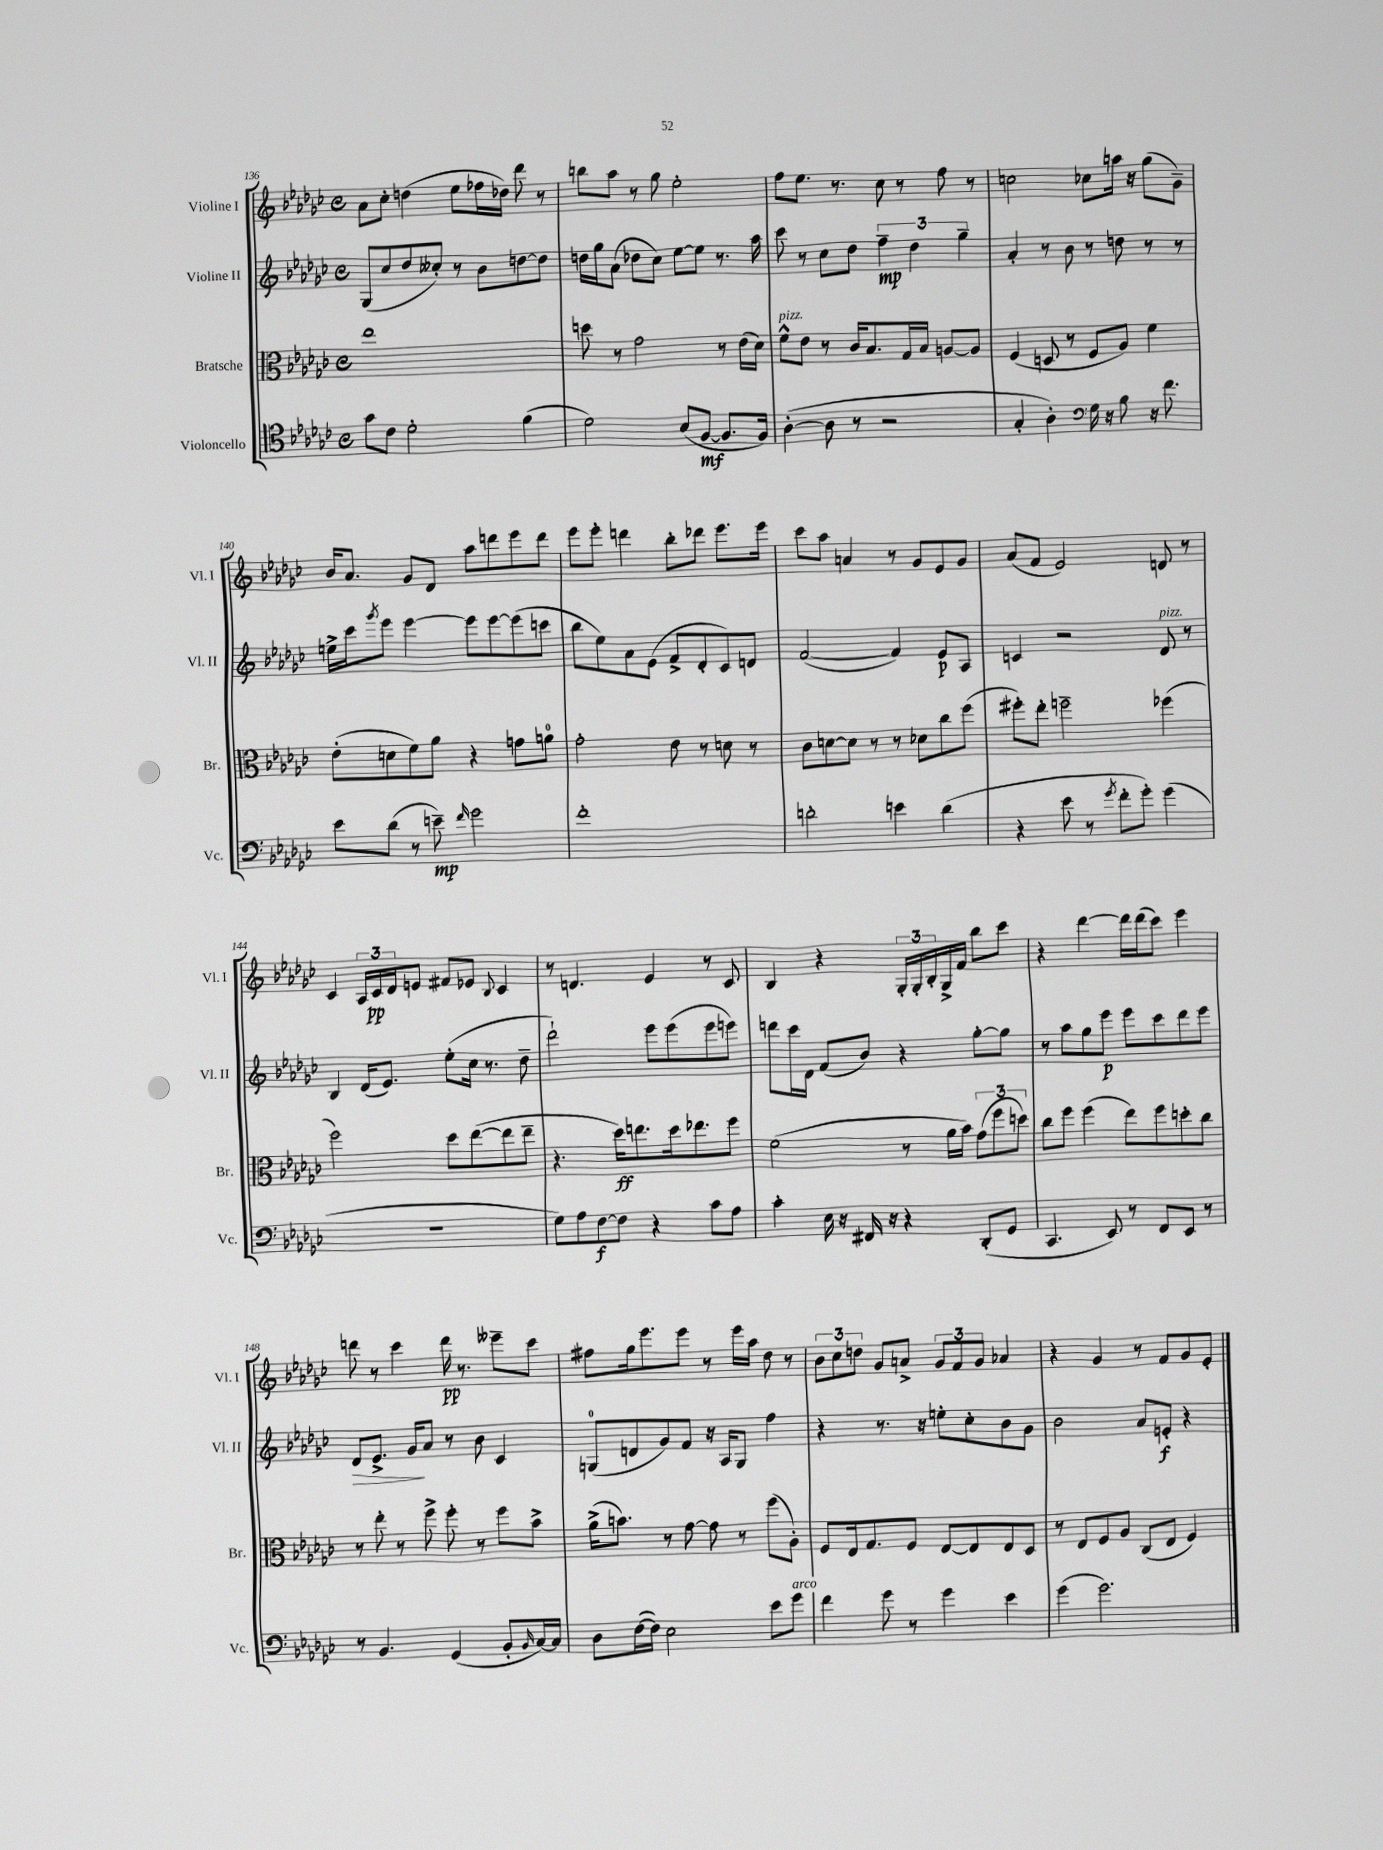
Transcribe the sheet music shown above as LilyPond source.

<<
\new StaffGroup <<
\new Staff = "s0" \with { instrumentName = "Violine I" shortInstrumentName = "Vl. I" } {
    \clef treble \key ges \major \defaultTimeSignature \time 4/4
    aes'8 ces''8-. d''4( ees''8 fes''16 des''16) des'''8 r8 |
    b''8 aes''8 r8 ges''8 ees''2-. |
    f''8 ees''8. r8. ces''8 r8 f''8 r8 |
    c''2 ces''8 a''16 r16 ges''8( ges'8--) |
    bes'16 aes'8. ges'8 des'8 aes''8 d'''8 ees'''8 d'''8 |
    ees'''8 ees'''8-. d'''4 bes''8-. des'''8 ees'''8. ees'''16 |
    ces'''8 aes''8 a'4 r8 ges'8 ees'8 ges'8 |
    aes'8( f'8 ees'2) d'8 r8 |
    ces'4 \tuplet 3/2 { aes16 ces'16\pp des'16 } e'8 fis'8 ees'8 \appoggiatura { bes8 } ces'4 |
    r8 d'4. ees'4 r8 ces'8 |
    bes4 r4 \tuplet 3/2 { ges16-. ges16-. bes16-. } ges16-> f'16 bes''8 ces'''8 |
    r4 des'''4~ des'''16 des'''16( ces'''8) ees'''4 |
    d'''8 r8 ces'''4 d'''16\pp r8. eeses'''8-- ces'''8 |
    fis''8 ges''16 ees'''8. ees'''8 r8 ees'''16 aes''16 des''8 r8 |
    \tuplet 3/2 { bes'8 ces''8 d''8 } ges'8 a'8-> \tuplet 3/2 { ges'8 f'8 ges'8 } aes'4 |
    r4 ges'4 r8 f'8 ges'8 ees'8-. \bar "|." |
}
\new Staff = "s1" \with { instrumentName = "Violine II" shortInstrumentName = "Vl. II" } {
    \clef treble \key ges \major \defaultTimeSignature \time 4/4
    ges8( ces''8 des''8 ceses''8-.) r8 bes'8 d''8~ d''8 |
    d''16 ges''16 aes'8( des''8 ces''8) ees''8~ ees''8 r8. aes''16 |
    ces'''8 r8 ces''8 des''8 \tuplet 3/2 { f''4--\mp des''4 ges''4-- } |
    aes'4-. r8 bes'8 r8 d''8 r8 r8 |
    e''16-> ces'''16 \acciaccatura { ges'''8 } ees'''8 ees'''4~ ees'''8 ees'''8~ ees'''8( c'''8 |
    bes''8 ees''8) aes'8 ees'8( f'8-> des'8-. ces'8) d'8 |
    f'2~( f'4) ees'8\p aes8 |
    c'4 r2 des'8^\markup { \italic "pizz." } r8 |
    bes4 des'16( ees'8.) ees''8-.( ces''16 r8. des''8-- |
    des'''2-!) ees'''8 ees'''8( ees'''8 e'''8) |
    d'''8 ces'''16 des'16 f'8( bes'8) r4 ges''8~-. ges''8 |
    r8 aes''8 ges''8 ees'''8\p ees'''8 ces'''8 des'''8 ees'''8 |
    des'8\> ees'8.-> ges'16\! aes'8 r8 bes'8 ces'4 |
    g8-0( d'8 ges'8) f'8 r16 aes16 g8 f''4 |
    r4 r8. r16 e''8-. ces''8-. bes'8 ges'8 |
    bes'2 aes'8 e'8-.\f r4 \bar "|." |
}
\new Staff = "s2" \with { instrumentName = "Bratsche" shortInstrumentName = "Br." } {
    \clef alto \key ges \major \defaultTimeSignature \time 4/4
    ees''1 |
    d''8 r8 ges'2 r8 ees'16( des'16) |
    f'8-^^\markup { \italic "pizz." } ees'8 r8 ces'16 bes8. ges16 bes16 a8~ a8 |
    f4( d8 r8 f8 aes8) f'4 |
    ees'8-.( d'8 f'8) aes'8 r4 g'8 a'8-0 |
    ges'2-. ees'8 r8 d'8 r8 |
    ces'8 d'8~ d'8 r8 r8 des'8 ces''8 f''8( |
    fis''8-.) ees''8-. f''2-- fes''4( |
    f''2) des''8 ees''8~( ees''8 ees''8-- |
    r4. des''16\ff) e''8. des''16 ees''8. f''8 |
    f'2( r8 aes'16 bes'16) \tuplet 3/2 { ges'8( f''8 d''8) } |
    ces''8 f''8 f''4( ees''8) f''8 d''8-. ces''8 |
    r8 ees''8-. r8 f''8-> f''8-. r8 f''8 bes'8-> |
    aes'16->( b'8.) r8 ges'8~ ges'8 r8 f''8( aes8-.) |
    f8 ees16 ges8. f8 ees8~ ees8 ees8 des8 |
    r8 ees8 f8 aes8 ces8( ees8 f4) \bar "|." |
}
\new Staff = "s3" \with { instrumentName = "Violoncello" shortInstrumentName = "Vc." } {
    \clef tenor \key ges \major \defaultTimeSignature \time 4/4
    ges'8 ces'8 des'2-. f'4( |
    des'2) bes8( f8~\mf f8. f16) |
    aes4~-.( aes8 r8 r2 |
    ges4-. aes4-.) \clef bass ges16 r16 bes8 r16 f'8. |
    ees'8 des'8( r8 e'8--\mp) \grace { f'16 } ges'2 |
    f'1-. |
    d'2-. e'4 d'4( |
    r4 ees'8 r8 \acciaccatura { ges'8 } f'8-. ges'8-.) ges'4( |
    R1 |
    ges8) aes8 f8~\f f8 r4 ces'8 aes8 |
    ces'4-. ees16 r16 fis,16 r16 r4 des,8-.( ges,8 |
    ces,4. ees,8) r8 f,8 ees,8 r8 |
    r8 bes,4. ges,4( bes,8-. \grace { bes,16 } ces16~) ces16 |
    des8 f16~( f16) ees2 ees'8 ges'8^\markup { \italic "arco" } |
    f'4 ges'8 r8 ges'4 ees'4 |
    ges'4( ges'2.) \bar "|." |
}
>>
>>
\layout { \context { \Score currentBarNumber = #136 } }
